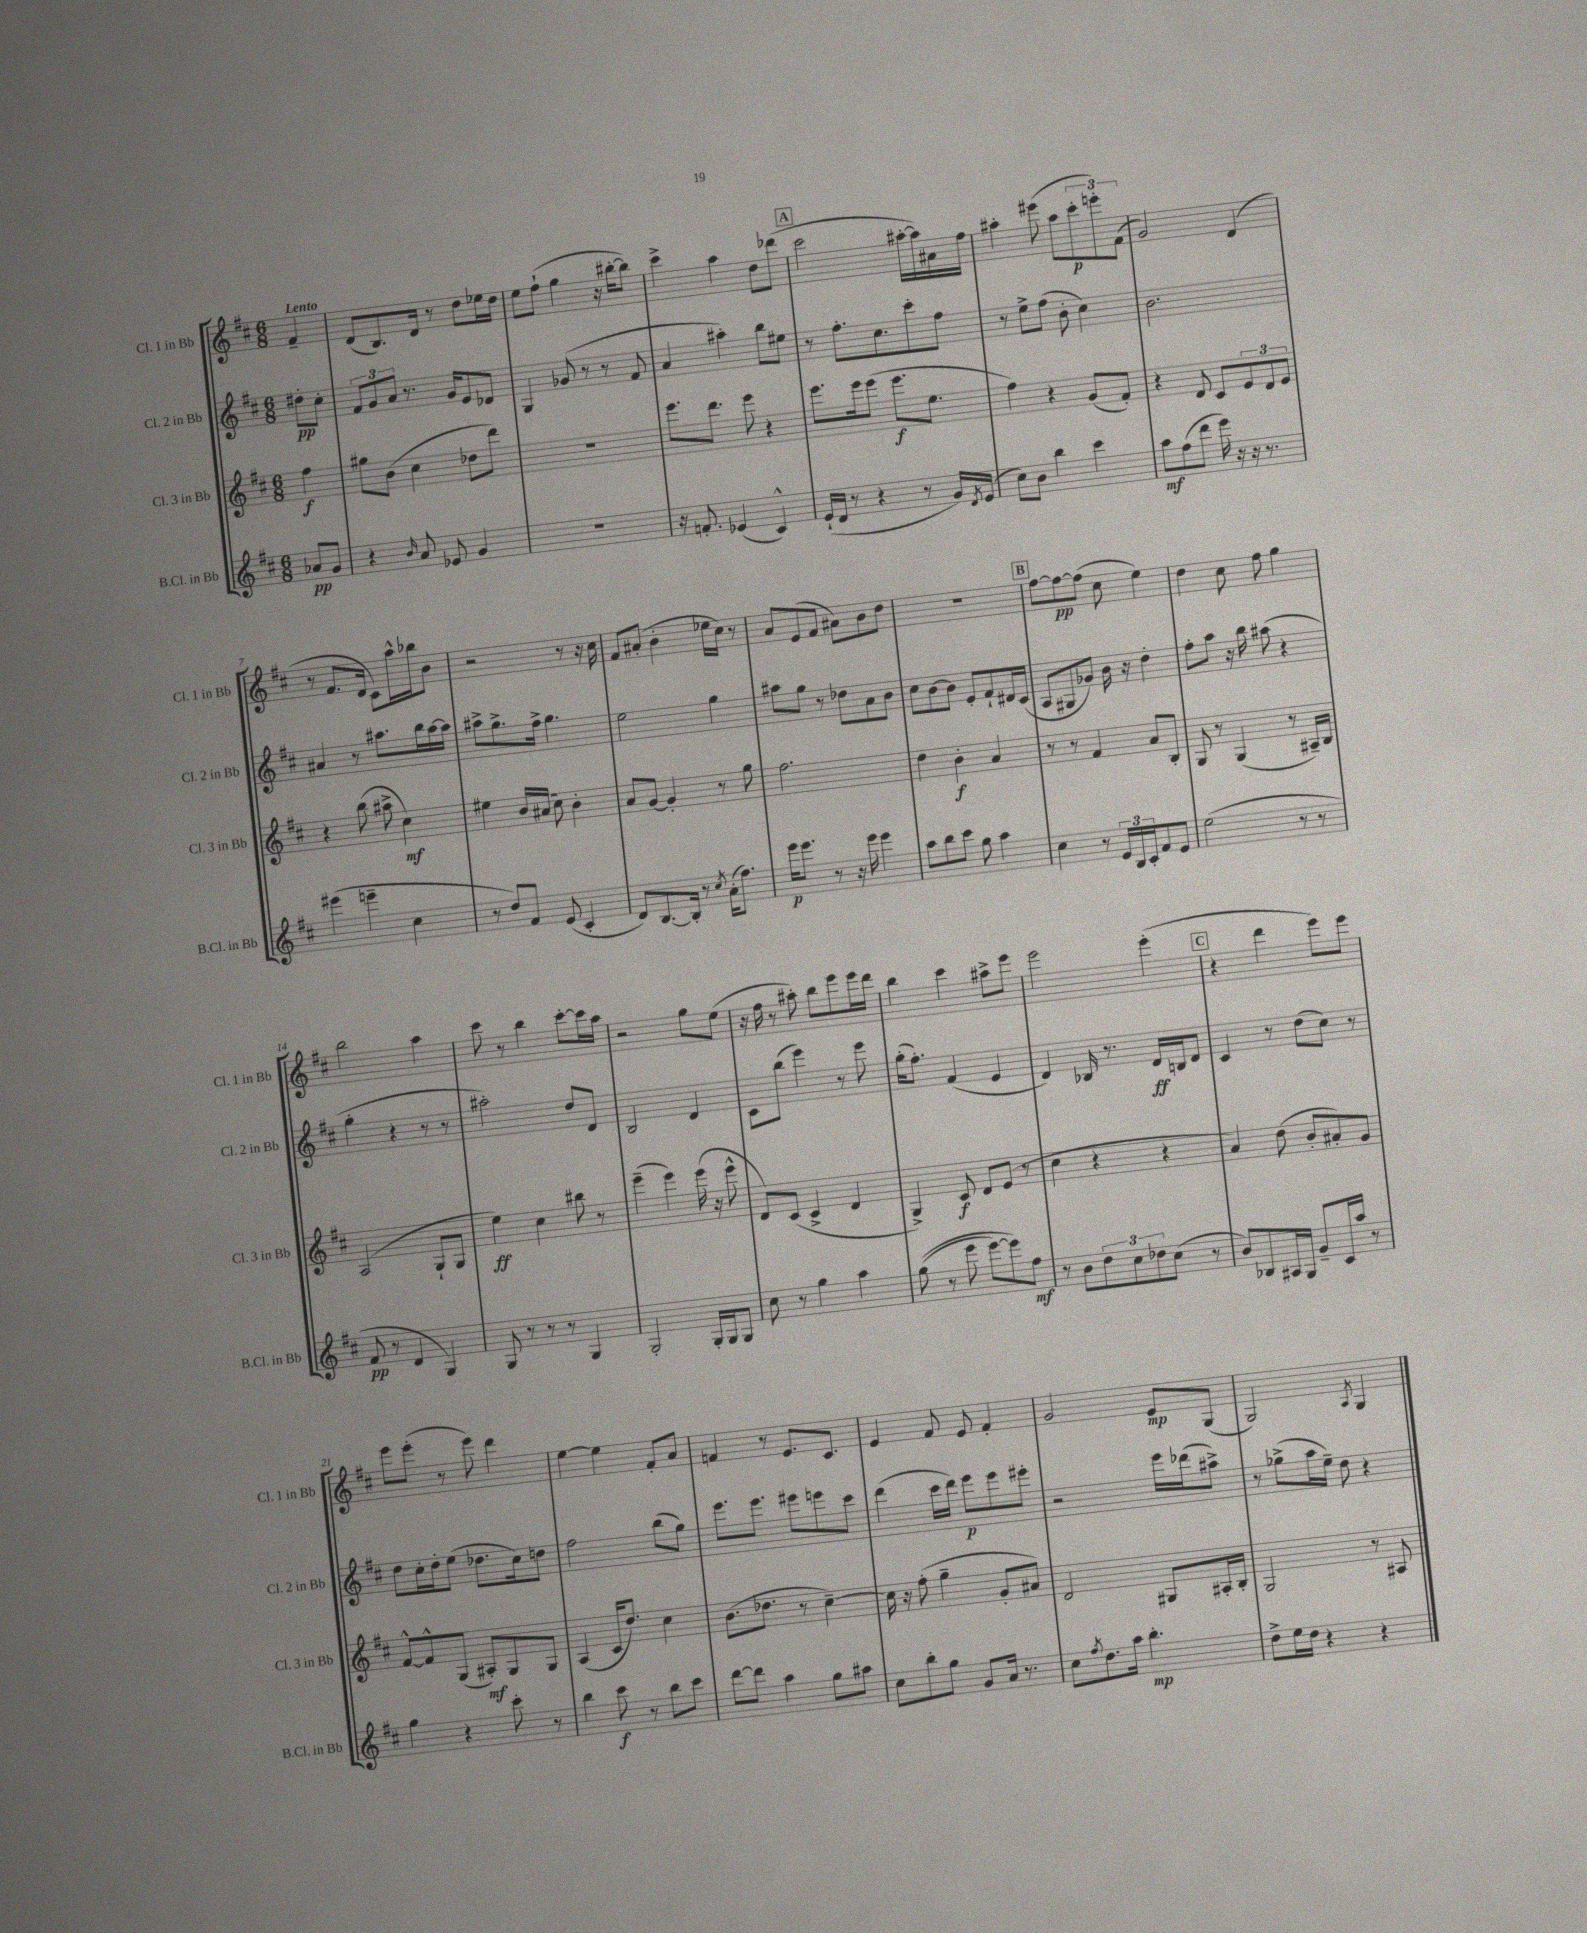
<<
\new StaffGroup <<
\new Staff = "s0" \with { instrumentName = "Cl. 1 in Bb" shortInstrumentName = "Cl. 1 in Bb" } {
    \clef treble \key d \major \numericTimeSignature \time 6/8 \partial 4 \tempo "Lento"
    fis'4-- |
    d'8( b8.) d'16 r8 d''8 ees''16 d''16 |
    e''8 fis''8-!( g''4 r16 bis''16~-. bis''8) |
    cis'''4-> a''4 d''8 des'''8( |
    \mark \markup { \box "A" } cis'''2 ais''16~-. ais''16) ais'16 fis''16 |
    ais''4-. eis'''8( ais''8 \tuplet 3/2 { cis'''8-.\p e'''8-.) fis'8( } |
    g'2) d'4( |
    r8 fis'8. d'16 cis'8) a''16-^ bes''16 b'8 |
    r2 r8 r16 cis''16 |
    fis'8 ais'8-.( b'4-. ees''16 cis''16) r8 |
    a'8 e'8( fis'8 ais'8) b'8 d''8 |
    R2. |
    \mark \markup { \box "B" } fis''8~ fis''8~\pp fis''8( cis''8 e''4) |
    d''4 cis''8 fis''8 g''4 |
    b''2 a''4 |
    cis'''8 r8 b''4 cis'''8~-. cis'''16 a''16 |
    r2 g''8 e''8( |
    r16 fis''16 r8 ais''8-.) b''8 e'''8 e'''16 d'''16 |
    b''4 cis'''4 ais''8-> e'''8 |
    e'''2 e'''4-.( |
    \mark \markup { \box "C" } r4 d'''4 e'''8) e'''8 |
    e'''8 e'''8-.( r8 e'''8) d'''4 |
    e''4~ e''4 fis'8-. a'8 |
    f'4 r8 e'8. cis'8. |
    e'4 fis'8 e'8 fis'4-. |
    g'2 e'8\mp g8( |
    g2) \acciaccatura { a8 } g4 \bar "|." |
}
\new Staff = "s1" \with { instrumentName = "Cl. 2 in Bb" shortInstrumentName = "Cl. 2 in Bb" } {
    \clef treble \key d \major \numericTimeSignature \time 6/8 \partial 4
    dis''8-.\pp cis''8-. |
    \tuplet 3/2 { fis'8 g'8 a'8 } r8. g'16 e'8 des'8 |
    g4 ges'8( r8 r8 fis'8 |
    a'4 ais''4-.) b''8 eis''8 |
    \mark \markup { \box "A" } r8 fis''8.-. cis''8. cis'''8-. fis''8 |
    r8 e''8-> fis''8( b'8-. cis''4) |
    b'2. |
    ais'4 r8 ais''8. b''16 ais''16~ ais''16 |
    ais''8-> g''8.-> fis''16-> g''4. |
    e''2 g''4 |
    ais''8 g''8 r8 des''8 a'8 b'8 |
    cis''8 b'8~ b'8 e'8-. fis'8-! dis'16 cis'16( |
    \mark \markup { \box "B" } a8 gis8 ges'8) b'16 r16 d''4-. |
    fis''8-. a''8 r16 b''16 ais''8( r4 |
    g''4-. r4 r8 r8 |
    ais''2-.) d''8 d'8 |
    b2 d'4 |
    cis'8 b''8( e'''4) r8 e'''8 |
    g''16-.( fis''8.-.) fis'4( e'4 |
    d'4) bes16 r8. d'16\ff b16 d'8 |
    \mark \markup { \box "C" } cis'4 r8 d''8( cis''8) r8 |
    d''8 cis''16-. d''16-. e''8( des''8. cis''16) d''8 |
    fis''2 b''8( g''8) |
    e'''8. e'''8. eis'''8 e'''8 cis'''8 |
    d'''4( cis'''16 d'''16) e'''8\p e'''8 eis'''8-. |
    r2 e'''16 des'''16( ais''8->) |
    r8 ges''8->( a''16 e''16--) d''8 r4 \bar "|." |
}
\new Staff = "s2" \with { instrumentName = "Cl. 3 in Bb" shortInstrumentName = "Cl. 3 in Bb" } {
    \clef treble \key d \major \numericTimeSignature \time 6/8 \partial 4
    fis''4\f |
    gis''8 b'8( cis''4 des''8 d'''8) |
    R2. |
    e'''8. d'''8. e'''8 r4 |
    \mark \markup { \box "A" } e'''8. e'''16 e'''8( e'''8.\f e''8. |
    fis''4) r4 g'8( fis'8-.) |
    r4 d'8 cis'8 \tuplet 3/2 { e'8 d'8 e'8 } |
    r4 b''8( ais''8-> cis''4\mf) |
    eis''4 b'16 ais'16( cis''8) b'4-. |
    a'8 g'8~ g'4-. r8 g''8 |
    fis''2. |
    d''4 b'4-.\f a'4 |
    \mark \markup { \box "B" } r8 r8 fis'4 a'8 b8-. |
    g8 r8 g4( r8 ais16--) b16 |
    a2( g8-! g8 |
    e''4\ff) cis''4 bis''8 r8 |
    e'''4--( e'''4) e'''16( r16 e'''8-^ |
    d'8) cis'8( cis'4-> d'4 |
    g4->) cis'8\f d'8 e'8( r8 |
    cis''4 r4 r4 |
    \mark \markup { \box "C" } a'4) d''8( b'8-. ais'8-.) g'8 |
    fis'8~-^ fis'8-^ g8( ais8-.\mf) g8 g8 |
    a4( cis'16 d''8.) cis''4 |
    b'8.( des''8. r8 cis''4~--) |
    cis''16 r16 fis''8-.( g''4-- g'8-. ais'8) |
    d'2 gis8 ais16-. b16-. |
    g2 r8 ais8 \bar "|." |
}
\new Staff = "s3" \with { instrumentName = "B.Cl. in Bb" shortInstrumentName = "B.Cl. in Bb" } {
    \clef treble \key d \major \numericTimeSignature \time 6/8 \partial 4
    aes'8\pp g'8 |
    r4 \grace { b'16 } a'8 ees'8 g'4 |
    R2. |
    r16 f'8.-. ees'4( cis'4-^) |
    \mark \markup { \box "A" } e'16-!( d'16 r8 r4 r8 g'16) \acciaccatura { d'8 } e'16( |
    cis''8) b'8 b''4 cis'''4 |
    a''8\mf fis''8( d'''8 e'''16) r16 r16 r8. |
    eis'''4( e'''4-- cis''4 |
    r8 d''8) fis'8 e'8( cis'4-. |
    d'8) b8.~ b16-. r8 \acciaccatura { cis''8 } a'16-.( fis''8.) |
    e'''16\p e'''8. r8 r16 e'''16 e'''4 |
    a''8 b''8 cis'''8 g''8 a''4 |
    \mark \markup { \box "B" } cis''4 r8 \tuplet 3/2 { e'16 b16 cis'16-. } fis'8 e'8 |
    e''2( r8 r8 |
    fis'8\pp r8 d'4 g4) |
    g8 r8 r8 r8 g4 |
    g2-. g16-. g16 g8 |
    cis''8 r8 g''4 a''4 |
    g''8(\( r8 e'''8 e'''8~) e'''8\) fis''8\mf |
    r8 b'8 \tuplet 3/2 { d''8 cis''8 des''8 } cis''8( r8 |
    \mark \markup { \box "C" } b'8) bes8 ais16 g16 g'8-- cis'16 a''16 r8 |
    g''4 r4 cis'''8-. r8 |
    b''4 cis'''8\f r8 b''8 cis'''8 |
    d'''8~ d'''8 a''4 g''8 ais''8 |
    cis''8 b''8-. g''8 g'8 a'16 r8. |
    cis''8 \acciaccatura { fis''8 } d''8. a''16 b''4.-.\mp |
    d''8-> e''16 d''16 r4 r4 \bar "|." |
}
>>
>>
